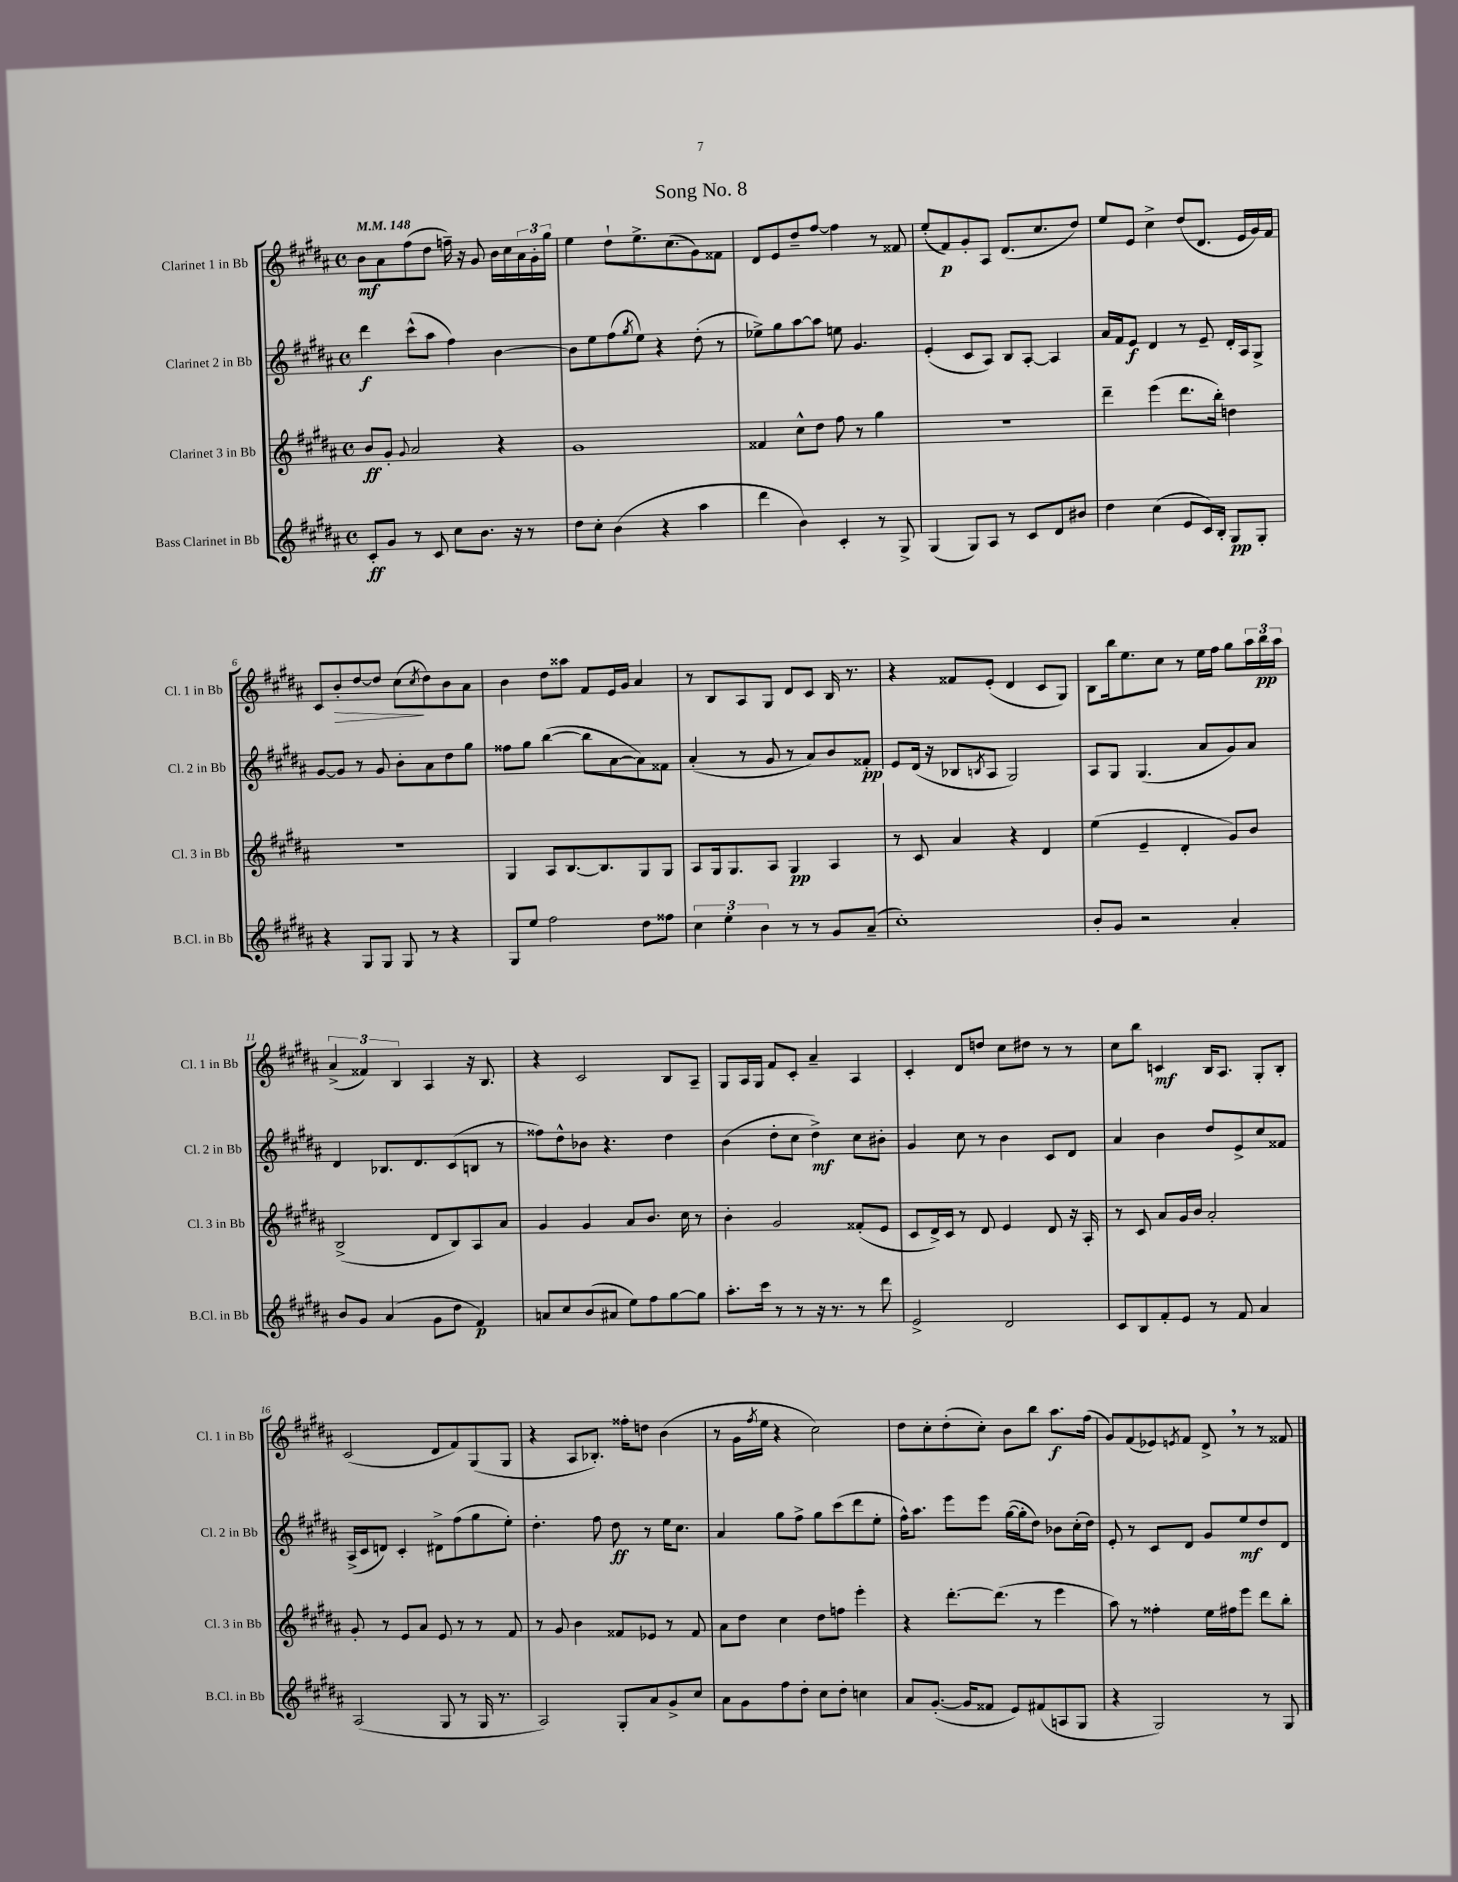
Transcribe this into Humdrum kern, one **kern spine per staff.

**kern	**kern	**kern	**kern
*staff4	*staff3	*staff2	*staff1
*clefG2	*clefG2	*clefG2	*clefG2
*k[f#c#g#d#a#]	*k[f#c#g#d#a#]	*k[f#c#g#d#a#]	*k[f#c#g#d#a#]
*M4/4	*M4/4	*M4/4	*M4/4
*met(c)	*met(c)	*met(c)	*met(c)
*MM148	*MM148	*MM148	*MM148
8c#'/L	8b/L	4ddd#\	8b\L
8g#/J	8g#'/J	.	8a#\
.	8qqg#/	.	.
8r	2a#/	(8ccc#^^\L	(8ff#\
8c#/	.	8aa#\J	8dd#\J
8cc#\L	.	4ff#\)	16ff~\)
.	.	.	16r
8.b\J	.	.	8g#/
.	4r	[4b\	16b\LL
16r	.	.	16cc#\
8r	.	.	24a#\
.	.	.	24g#'\
.	.	.	24gg#\JJ
=	=	=	=
8dd#\L	1g#	8b\]L	4ee\
8cc#'\J	.	8ee\	.
(4b\	.	(8ff#\	8dd#`\L
.	.	8qgg#/	.
.	.	8ee\J)	8.ee^\
4r	.	4r	.
.	.	.	(8.cc#\
4aa#\	.	(8dd#'\	8g#\)
.	.	8r	8f##\J
=	=	=	=
4ddd#\	4f##/	8ee-^\L)	8d#/L
.	.	8gg#\	8e/
4b\)	8cc#^^\L	[8aa#\	8dd#~/
.	8dd#\J	8aa#\]J	[8ff#/J
4c#'/	8ff#\	8ee\	4ff#\]
.	8r	4.g#/	.
8r	4gg#\	.	8r
8G#^/	.	.	8f##/
=	=	=	=
(4G#/	1r	(4e'/	(8ee'/L
.	.	.	8f#/)
8G#/L)	.	8c#/L	8g#'/
8A#/J	.	8A#/J)	8A#/J
8r	.	8B/L	(8.d#/L
8c#/L	.	[8A#'/J	.
.	.	.	8.cc#/
8d#/	.	4A#/]	.
8b#/J	.	.	8dd#/J)
=	=	=	=
4dd#\	4ddd#~\	16a#/LL	8ee/L
.	.	16f#/J	.
.	.	8e/J	8e/J
(4cc#\	(4eee\	4d#/	4cc#^\
8e/L	8.ddd#\L	8r	(8dd#/L
16c#/L)	.	8e~/	8.d#/J
16B'/JJ	16bb'\Jk)	.	.
8G#/L	4dd\	16d#'/LL	.
.	.	16A#/J	16e/LL
8G#'/J	.	8G#^/J	16g#/)
.	.	.	16f#/JJ
=	=	=	=
4r	1r	[8g#/L	8c#/L
.	.	8g#/]J	8b'/
8G#/L	.	8r	[8dd#/
8G#/J	.	8g#/	8dd#/]J
8G#/	.	8b'\L	(8cc#\L
.	.	.	8qcc#/
8r	.	8a#\	8dd#\)
4r	.	8dd#\	8b\
.	.	8gg#\J	8a#\J
=	=	=	=
8G#/L	4G#/	8ff##\L	4b\
8ee/J	.	8gg#\J	.
2ff#\	8A#/L	([4bb\	8dd#\L
.	[8.B/	.	8aa##\J
.	.	8bb\]L	8f#/L
.	8.B/]	.	.
.	.	[8a#\	16e/L
.	.	.	16g#/JJ
8dd#\L	8G#/	8a#\])	4a#/
8ff##\J	8G#/J	8f##\J	.
=	=	=	=
6cc#\	8A#/L	(4a#'/	8r
.	16G#/k	.	8B/L
6ee'\	.	.	.
.	8.G#/	.	.
.	.	8r	8A#/
6b\	.	.	.
.	8A#/J	8g#/	8G#/J
8r	4G#/	8r	8d#/L
8r	.	8a#/L)	8c#/J
8g#/L	4A#/	8b/	16B/
.	.	.	8.r
(8a#~/J	.	8f##'/J	.
=	=	=	=
1cc#')	8r	8e/L	4r
.	8c#/	(16d#/Jk	.
.	.	16r	.
.	4a#/	8B-/L	8f##/L
.	.	8qB/	.
.	.	8A#/J	(8e'/J
.	4r	2G#/)	4d#/
.	4d#/	.	8c#/L
.	.	.	8G#/J)
=	=	=	=
8b'/L	(4ee\	8A#/L	8B\L
8g#/J	.	8G#/J	16bb\k
.	.	.	8.ee\
2r	4e~/	(4.G#/	.
.	.	.	8cc#\J
.	4d#'/	.	8r
.	.	8a#/L	16ee\LL
.	.	.	16ff#\JJ
4a#'/	8g#/L)	8g#/)	8gg#\L
.	8b/J	8a#/J	24aa#\L
.	.	.	24bb\
.	.	.	24aa#\JJ
=	=	=	=
8b/L	(2B^/	4d#/	(6a#^/
8g#/J	.	.	.
.	.	.	6f##/)
(4a#/	.	8.B-/L	.
.	.	.	6B/
.	.	8.d#/	.
8g#\L	8d#/L	.	4A#/
8dd#\J	8B/)	(8c#/	.
4f#/)	8A#/	8B/J	16r
.	.	.	8.B/
.	8a#/J	8r	.
=	=	=	=
8a/L	4g#/	8ff##\L)	4r
8cc#/	.	8dd#^^\	.
(8b/	4g#/	8b-\J	2c#/
8a#/J	.	4.r	.
8ee\L)	8a#/L	.	.
8ff#\	8.b/J	.	.
[8gg#\	.	4dd#\	8B/L
.	16cc#\	.	.
8gg#\]J	8r	.	8A#~/J
=	=	=	=
8.aa#'\L	4b'\	(4b\	8G#/L
.	.	.	16A#/L
16ccc#\Jk	.	.	16G#/JJ
8r	2g#/	8dd#'\L	8f#/L
8r	.	8cc#\J	8c#'/J
16r	.	4dd#^\)	4a#~/
8.r	.	.	.
8r	(8f##'/L	8cc#\L	4A#/
8ddd#\	8e/J	8b#'\J	.
=	=	=	=
2e^/	8c#/L	4g#/	4c#'/
.	16d#^/L)	.	.
.	16c#/JJ	.	.
.	8r	8cc#\	8d#/L
.	8d#/	8r	8dd/J
2d#/	4e/	4b\	8cc#\L
.	.	.	8dd#\J
.	8d#/	8c#/L	8r
.	16r	8d#/J	8r
.	16A#'/	.	.
=	=	=	=
8c#/L	8r	4a#/	8cc#\L
8B/	8c#/	.	8bb\J
8f#'/	8a#/L	4b\	4c/
8e/J	16g#/L	.	.
.	16b/JJ	.	.
8r	2a#'/	8dd#/L	16B/LK
.	.	.	8.A#/J
8f#/	.	8e^/	.
4a#/	.	8cc#/	8G#'/L
.	.	8f##/J	8B'/J
=	=	=	=
(2A#/	8g#'/	(16A#^/LL	(2c#/
.	.	16c#/J	.
.	8r	8d/J)	.
.	8e/L	4c#'/	.
.	8a#/J	.	.
8G#/	8e/	8d#^\L	8d#/L
8r	8r	(8ff#\	8f#/)
16G#/	8r	8gg#\	(8G#/
8.r	.	.	.
.	8f#/	8ee'\J)	8G#/J
=	=	=	=
2A#/)	8r	4.dd#'\	4r
.	8g#/	.	.
.	4b\	.	8A#/L
.	.	8ff#\	8.B-'/J)
8G#'/L	8f##/L	8dd#\	.
.	.	.	16ff##'\LK
8a#/	8e-/J	8r	8dd\J
8g#^/	8r	16ee\LK	(4b\
.	.	8.cc#\J	.
8cc#/J	8f##/	.	.
=	=	=	=
8a#\L	8a#\L	4a#/	8r
8g#\	8dd#\J	.	16g#\LL
.	.	.	8qff#/
.	.	.	16ee\JJ
8ff#\	4cc#\	8gg#\L	4r
8dd#'\J	.	8ff#^\J	.
8cc#\L	8dd#\L	8gg#\L	2cc#\)
8dd#'\J	8ff\J	(8ccc#\	.
4cc\	4eee'\	8ddd#\	.
.	.	8ee'\J	.
=	=	=	=
8a#/L	4r	16ff#^^\LK)	8dd#\L
.	.	8.aa#\J	.
([8.g#'/J	.	.	8cc#'\
.	[8.ddd#'\L	8eee\L	(8dd#'\
16g#/]LK	.	.	.
8f##/J	.	8eee\J	8cc#'\J)
.	(8.ddd#\]J	.	.
8e/L)	.	([16gg#\LL	8b\L
.	.	16gg#'\]J	.
(8f#/	8r	8dd#\J)	8bb\J
8A/	4eee\	8b-\L	8.aa#\L
8G#/J	.	(16cc#'\L	.
.	.	16dd#\JJ)	(16ff#\Jk
=	=	=	=
4r	8aa#\)	8e'/	8g#/L)
.	8r	8r	(8f#/
2G#/)	4ff##'\	8c#/L	8e-/)
.	.	.	8qe/
.	.	8d#/J	8f#/J
.	16ee\LL	8g#/L	8d#^/
.	16ff#\J	.	.
.	8eee\J	8ee/	8r
8r	8ddd#\L	8dd#/	8r
8G#/	8bb'\J	8d#/J	8f##/
==	==	==	==
*-	*-	*-	*-
